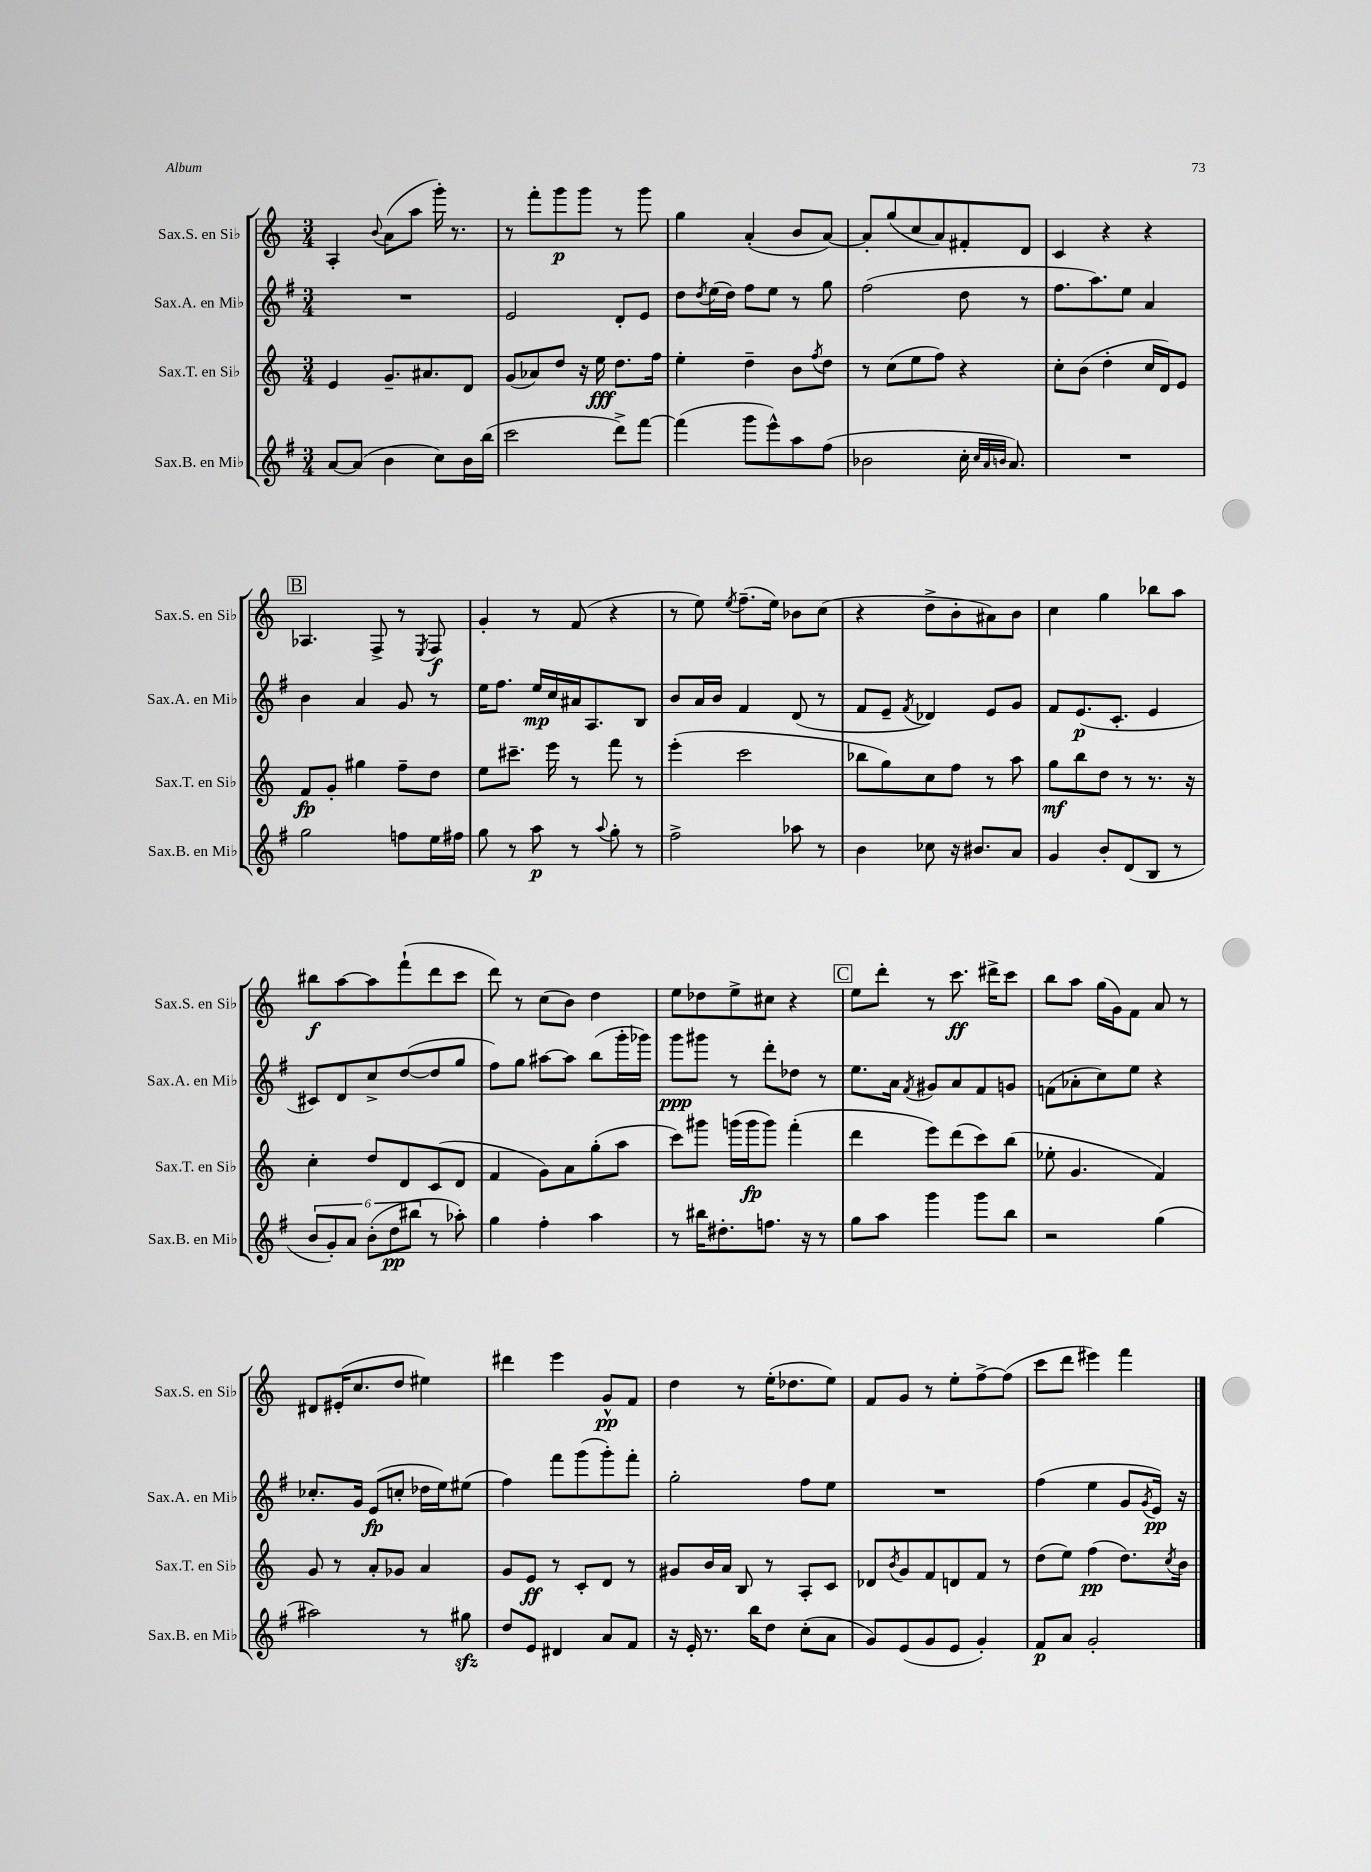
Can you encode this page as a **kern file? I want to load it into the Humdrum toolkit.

**kern	**dynam	**kern	**dynam	**kern	**dynam	**kern	**dynam
*part4	*part4	*part3	*part3	*part2	*part2	*part1	*part1
*staff4	*staff4	*staff3	*staff3	*staff2	*staff2	*staff1	*staff1
*I"Sax.B. en Mi♭	*	*I"Sax.T. en Si♭	*	*I"Sax.A. en Mi♭	*	*I"Sax.S. en Si♭	*
*I'Sax.B. en Mi♭	*	*I'Sax.T. en Si♭	*	*I'Sax.A. en Mi♭	*	*I'Sax.S. en Si♭	*
*clefG2	*	*clefG2	*	*clefG2	*	*clefG2	*
*k[f#]	*	*k[]	*	*k[f#]	*	*k[]	*
*M3/4	*	*M3/4	*	*M3/4	*	*M3/4	*
=8	=8	=8	=8	=8	=8	=8	=8
[8a/L	.	4e/	.	2.r	.	4A'/	.
(8a/J]	.	.	.	.	.	.	.
.	.	.	.	.	.	8qqb/	.
4b\	.	8.g~/L	.	.	.	(8a\L	.
.	.	.	.	.	.	8aa\J	.
.	.	8.a#X/	.	.	.	.	.
8cc\L)	.	.	.	.	.	16ggg'\)	.
.	.	.	.	.	.	8.r	.
16b\L	.	8d/J	.	.	.	.	.
(16bb\JJ	.	.	.	.	.	.	.
=9	=9	=9	=9	=9	=9	=9	=9
2ccc\	.	(8g/L	.	2e/	.	8r	.
.	.	8a-X/)	.	.	.	8fff'\L	.
.	.	8dd/J	.	.	.	8ggg\	p
.	.	16r	.	.	.	8ggg\J	.
.	.	16ee\	fff	.	.	.	.
8ddd^\L)	.	8.dd\L	.	8d'/L	.	8r	.
[8fff#\J	.	.	.	8e/J	.	8ggg\	.
.	.	16ff\Jk	.	.	.	.	.
=10	=10	=10	=10	=10	=10	=10	=10
(4fff#\]	.	4ee'\	.	8dd\L	.	4gg\	.
.	.	.	.	8qdd/	.	.	.
.	.	.	.	(16ee\L	.	.	.
.	.	.	.	16dd\JJ)	.	.	.
8ggg\L	.	4dd~\	.	8ff#\L	.	(4a'/	.
8eee^^\)	.	.	.	8ee\J	.	.	.
8aa\	.	8b\L	.	8r	.	8b/L	.
.	.	8qff/	.	.	.	.	.
(8ff#\J	.	8dd\J	.	8gg\	.	[8a/J)	.
=11	=11	=11	=11	=11	=11	=11	=11
2b-X\	.	8r	.	(2ff#\	.	8a'/L]	.
.	.	(8cc\L	.	.	.	(8gg/	.
.	.	8ee\	.	.	.	8cc/	.
.	.	8ff\J)	.	.	.	8a/)	.
16cc'\	.	4r	.	8dd\	.	8f#X'/	.
32qqcc/LLL	.	.	.	.	.	.	.
32qqa/	.	.	.	.	.	.	.
32qqbn/JJJ	.	.	.	.	.	.	.
8.a/)	.	.	.	.	.	.	.
.	.	.	.	8r	.	8d/J	.
=12	=12	=12	=12	=12	=12	=12	=12
2.r	.	8cc'\L	.	8.ff#\L	.	4c/	.
.	.	(8b\J	.	.	.	.	.
.	.	.	.	8.aa\)	.	.	.
.	.	4dd'\	.	.	.	4r	.
.	.	.	.	8ee\J	.	.	.
.	.	16cc/LL	.	4a/	.	4r	.
.	.	16d/J)	.	.	.	.	.
.	.	8e/J	.	.	.	.	.
!!LO:LB:g=z
!!LO:REH:place=s1:t=B
=13	=13	=13	=13	=13	=13	=13	=13
2gg\	.	8f/L	fp	4b\	.	4.A-X/	.
.	.	8g'/J	.	.	.	.	.
.	.	4gg#X\	.	4a/	.	.	.
.	.	.	.	.	.	8F^/	.
8ffn\L	.	8ff~\L	.	8g/	.	8r	.
.	.	.	.	.	.	8qE/	.
16ee\L	.	8dd\J	.	8r	.	8F/	f
16ff#X\JJ	.	.	.	.	.	.	.
=14	=14	=14	=14	=14	=14	=14	=14
8gg\	.	8ee\L	.	16ee\KL	.	4g'/	.
.	.	.	.	8.ff#\J	.	.	.
8r	.	8.ccc#X~\J	.	.	.	.	.
8aa\	p	.	.	16ee/LL	mp	8r	.
.	.	16eee\	.	16cc/	.	.	.
8r	.	8r	.	16a#X/J	.	(8f/	.
.	.	.	.	8.A/	.	.	.
8qqaa/	.	.	.	.	.	.	.
8gg'\	.	8fff\	.	.	.	4r	.
8r	.	8r	.	8B/J	.	.	.
=15	=15	=15	=15	=15	=15	=15	=15
2ff#^\	.	(4eee'\	.	8b/L	.	8r	.
.	.	.	.	16a/L	.	8ee\)	.
.	.	.	.	16b/JJ	.	.	.
.	.	.	.	.	.	8qee/	.
.	.	2ccc\	.	4f#/	.	(8.ff~\L	.
.	.	.	.	.	.	16ee\Jk)	.
8aa-X\	.	.	.	(8d/	.	8b-X\L	.
8r	.	.	.	8r	.	(8cc\J	.
=16	=16	=16	=16	=16	=16	=16	=16
4b\	.	8bb-X\L	.	8f#/L	.	4r	.
.	.	8gg\)	.	8e~/J	.	.	.
.	.	.	.	8qf#/	.	.	.
8cc-X\	.	8cc\	.	4d-X/)	.	8dd^\L	.
16r	.	8ff\J	.	.	.	8b'\	.
8.b#X/L	.	.	.	.	.	.	.
.	.	8r	.	8e/L	.	8a#X\)	.
8a/J	.	8aa\	.	8g/J	.	8b\J	.
=17	=17	=17	=17	=17	=17	=17	=17
4g/	.	8gg\L	mf	8f#/L	.	4cc\	.
.	.	8bb\	.	(8.e/	p	.	.
8b'/L	.	8dd\J	.	.	.	4gg\	.
.	.	.	.	8.c'/J	.	.	.
(8d/	.	8r	.	.	.	.	.
8B/J	.	8.r	.	4e/	.	8bb-X\L	.
8r	.	.	.	.	.	8aa\J	.
.	.	16r	.	.	.	.	.
!!LO:LB:g=z
=18	=18	=18	=18	=18	=18	=18	=18
12b/L	.	4cc'\	.	8c#X/L)	.	8bb#X\L	f
12g'/)	.	.	.	.	.	.	.
.	.	.	.	8d/	.	[8aa\	.
12a/J	.	.	.	.	.	.	.
(12b'\L	.	8dd/L	.	8cc^/	.	8aa\]	.
12dd\	pp	.	.	.	.	.	.
.	.	8d/	.	([8dd/	.	(8fff`\	.
12bb#X\J	.	.	.	.	.	.	.
8r	.	(8c/	.	8dd/]	.	8ddd\	.
8aa-X'\)	.	8d/J	.	8gg/J	.	8ccc\J	.
=19	=19	=19	=19	=19	=19	=19	=19
4gg\	.	4f/	.	8ff#\L)	.	8ddd\)	.
.	.	.	.	8gg\J	.	8r	.
4ff#'\	.	8g\L)	.	[8aa#X\L	.	(8cc\L	.
.	.	8a\	.	8aa#\J]	.	8b\J)	.
4aa\	.	(8gg'\	.	(8bb\L	.	4dd\	.
.	.	8aa\J	.	16ggg'\L	.	.	.
.	.	.	.	16ggg-X\JJ)	.	.	.
=20	=20	=20	=20	=20	=20	=20	=20
8r	.	8ccc\L)	.	8ggg\L	ppp	8ee\L	.
16bb#X\KL	.	8ggg#X\J	.	8ggg#X\J	.	8dd-X\	.
8.dd#X'\	.	.	.	.	.	.	.
.	.	(16gggn\LL	.	8r	.	8ee^\	.
.	.	16ggg\J	fp	.	.	.	.
8.ffn\J	.	8ggg\J)	.	8ddd'\L	.	8cc#X\J	.
.	.	(4fff'\	.	8dd-X\J	.	4r	.
16r	.	.	.	.	.	.	.
8r	.	.	.	8r	.	.	.
!!LO:REH:place=s1:t=C
=21	=21	=21	=21	=21	=21	=21	=21
8gg\L	.	4ddd\	.	8.ee\L	.	8ee\L	.
8aa\J	.	.	.	.	.	8ddd'\J	.
.	.	.	.	16a\Jk	.	.	.
.	.	.	.	8qf#/	.	.	.
4ggg\	.	8eee\L)	.	8g#X/L	.	8r	.
.	.	(8ddd\	.	8a/	.	8.ccc\	ff
8ggg\L	.	8ccc\)	.	8f#/	.	.	.
.	.	.	.	.	.	16ddd#X^\KL	.
8bb\J	.	(8bb\J	.	8gn/J	.	8ccc\J	.
=22	=22	=22	=22	=22	=22	=22	=22
2r	.	8ee-X'\	.	(8fn\L	.	8bb\L	.
.	.	4.g/	.	8a-X'\	.	8aa\J	.
.	.	.	.	8cc\)	.	(16gg\LL	.
.	.	.	.	.	.	16g\J)	.
.	.	.	.	8ee\J	.	8f\J	.
(4gg\	.	4f/)	.	4r	.	8a/	.
.	.	.	.	.	.	8r	.
!!LO:LB:g=z
=23	=23	=23	=23	=23	=23	=23	=23
2aa#X\)	.	8g/	.	8.cc-X'/L	.	8d#X/L	.
.	.	8r	.	.	.	(16e#X'/K	.
.	.	.	.	16g/Jk	.	8.cc/	.
.	.	8a'/L	.	(8e/L	fp	.	.
.	.	8g-X/J	.	8ccn'/J	.	8dd/J	.
8r	.	4a/	.	16dd-X\LL	.	4ee#X\)	.
.	.	.	.	16ee\J)	.	.	.
8gg#Xzz\	.	.	.	(8ee#X\J	.	.	.
=24	=24	=24	=24	=24	=24	=24	=24
8dd/L	.	8g/L	.	4ff#\)	.	4ddd#X\	.
8e/J	.	8e/J	ff	.	.	.	.
4d#X/	.	8r	.	8fff#\L	.	4eee\	.
.	.	8c'/L	.	(8ggg\	.	.	.
8a/L	.	8d/J	.	8ggg'\)	.	8g^^/L	pp
8f#/J	.	8r	.	8fff#'\J	.	8f/J	.
=25	=25	=25	=25	=25	=25	=25	=25
16r	.	8g#X/L	.	2gg'\	.	4dd\	.
16e'/	.	.	.	.	.	.	.
8.r	.	16b/L	.	.	.	.	.
.	.	16a/JJ	.	.	.	.	.
.	.	8B/	.	.	.	8r	.
16bb\KL	.	.	.	.	.	.	.
8dd\J	.	8r	.	.	.	(16ee'\KL	.
.	.	.	.	.	.	8.dd-X\	.
(8cc'\L	.	8A'/L	.	8ff#\L	.	.	.
8a\J	.	8c/J	.	8ee\J	.	8ee\J)	.
=26	=26	=26	=26	=26	=26	=26	=26
8g/L)	.	8d-X/L	.	2.r	.	8f/L	.
.	.	8qb/	.	.	.	.	.
(8e/	.	8g/	.	.	.	8g/J	.
8g/	.	8f/	.	.	.	8r	.
8e/J	.	8dn/	.	.	.	8ee'\L	.
4g'/)	.	8f/J	.	.	.	[8ff^\	.
.	.	8r	.	.	.	(8ff\J]	.
=27	=27	=27	=27	=27	=27	=27	=27
8f#/L	p	(8dd\L	.	(4ff#\	.	8ccc\L	.
8a/J	.	8ee\J)	.	.	.	8ddd\J	.
2g'/	.	(4ff\	pp	4ee\	.	4eee#X\)	.
.	.	8.dd\L)	.	8g/L	.	4fff\	.
.	.	.	.	8qg/	.	.	.
.	.	.	.	16e/Jk)	pp	.	.
.	.	8qcc/	.	.	.	.	.
.	.	16b\Jk	.	16r	.	.	.
==	==	==	==	==	==	==	==
*-	*-	*-	*-	*-	*-	*-	*-
